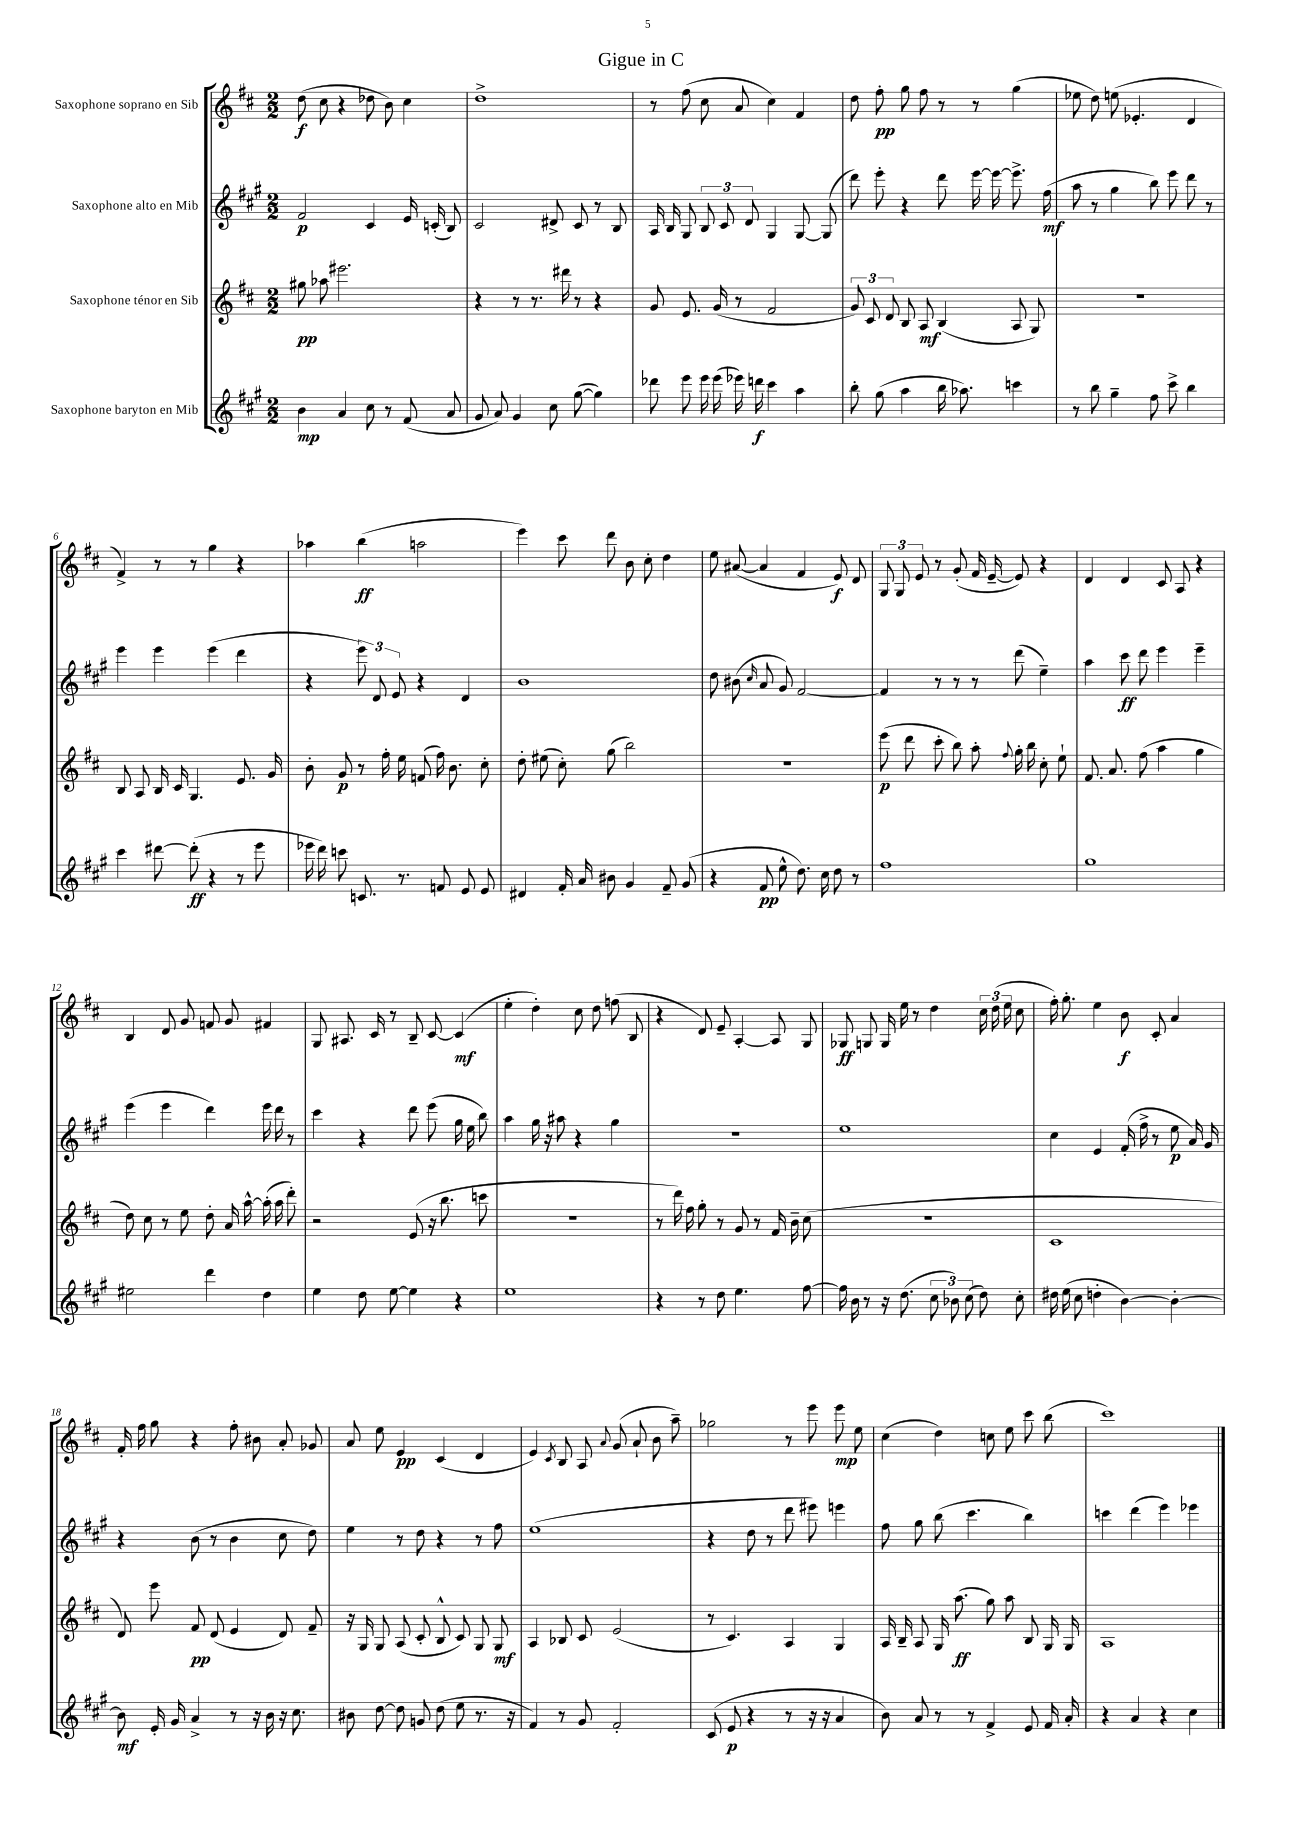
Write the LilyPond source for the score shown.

\header { title = "Gigue in C" }
<<
\new StaffGroup <<
\new Staff = "s0" \with { instrumentName = "Saxophone soprano en Sib" } {
    \clef treble \key d \major \numericTimeSignature \time 2/2
    \autoBeamOff d''8\f( cis''8 r4 des''8 b'8) cis''4 |
    d''1-> |
    r8 fis''8( cis''8 a'8 cis''4) fis'4 |
    d''8 fis''8-.\pp g''8 fis''8 r8 r8 g''4( |
    ees''8 d''8) e''8( ees'4.-. d'4 |
    fis'4->) r8 r8 g''4 r4 |
    aes''4 b''4\ff( a''2 |
    e'''4) cis'''8 d'''8 b'8 cis''8-. d''4 |
    e''8 ais'8~( ais'4 fis'4 e'8\f) d'8 |
    \tuplet 3/2 { g8 g8 e'8 } r8 g'8-.( fis'16 e'16~-- e'8) r4 |
    d'4 d'4 cis'8 a8 r4 |
    b4 d'8 g'8 f'8 g'8 fis'4 |
    g8 ais8. cis'16 r8 b8-- cis'8~ cis'4\mf( |
    e''4-. d''4-.) cis''8 d''8 f''8( b8 |
    r4 d'8) e'8-- a4~-. a8 g8 |
    ges8\ff g8 g16 e''16 r8 d''4 \tuplet 3/2 { cis''16 d''16( e''16 } cis''8 |
    fis''16-.) g''8.-. e''4 b'8\f cis'8-. a'4 |
    fis'16-. fis''16 g''8 r4 fis''8-. bis'8 a'8-. ges'8 |
    a'8 e''8 e'4\pp cis'4( d'4 |
    e'4) \acciaccatura { cis'8 } b8 a8 \appoggiatura { a'8 } g'8( a'8-! b'8 a''8--) |
    ges''2 r8 e'''8 e'''8\mp e''8 |
    cis''4( d''4) c''8 e''8 cis'''8 b''8( |
    cis'''1) \bar "|." |
}
\new Staff = "s1" \with { instrumentName = "Saxophone alto en Mib" } {
    \clef treble \key a \major \numericTimeSignature \time 2/2
    \autoBeamOff fis'2\p cis'4 e'16 c'16-.( b8) |
    cis'2 dis'8-> cis'8 r8 b8 |
    a16 b16 gis8 \tuplet 3/2 { b8 cis'8 d'8 } gis4 gis8~ gis8( |
    d'''8) e'''8-. r4 d'''8 e'''16~ e'''16~ e'''8.-> fis''16\mf( |
    a''8 r8 gis''4 b''8) e'''8 d'''8 r8 |
    e'''4 e'''4 e'''4( d'''4 |
    r4 \tuplet 3/2 { e'''8) d'8 e'8 } r4 d'4 |
    b'1 |
    d''8 bis'8( \grace { cis''16 } a'8 gis'8) fis'2~ |
    fis'4 r8 r8 r8 d'''8( e''4--) |
    a''4 cis'''8\ff d'''8 e'''4 e'''4-- |
    e'''4( e'''4 d'''4) e'''16 d'''16 r8 |
    cis'''4 r4 d'''8 e'''8( gis''16 e''16 b''8) |
    a''4 gis''16 r16 ais''8 r4 gis''4 |
    R1 |
    e''1 |
    cis''4 e'4 fis'16-.( fis''16-> r8 e''8\p a'16) gis'16 |
    r4 b'8( r8 b'4 cis''8 d''8) |
    e''4 r8 d''8 r4 r8 fis''8 |
    e''1( |
    r4 d''8 r8 d'''8 eis'''8) e'''4 |
    fis''8 gis''8 b''8( cis'''4. b''4) |
    c'''4 d'''4( e'''4) ees'''4 \bar "|." |
}
\new Staff = "s2" \with { instrumentName = "Saxophone ténor en Sib" } {
    \clef treble \key d \major \numericTimeSignature \time 2/2
    \autoBeamOff gis''8\pp aes''8 eis'''2. |
    r4 r8 r8. dis'''16 r8 r4 |
    g'8 e'8. g'16( r8 fis'2 |
    \tuplet 3/2 { g'8) cis'8 d'8 } b8 a8\mf b4( a8 g8) |
    R1 |
    b8 a8 b16 cis'16 g4. e'8. g'16 |
    b'8-. g'8\p r8 fis''16-. e''16 f'8( fis''16) b'8. cis''8-. |
    d''8-. eis''8( cis''8-.) g''8( b''2) |
    r1 |
    e'''8\p( d'''8 cis'''8-. b''8) a''8-. \appoggiatura { fis''8 } g''16-. b''16 cis''8-. e''8-! |
    fis'8. a'8. fis''8( a''4 g''4 |
    d''8) cis''8 r8 e''8 d''8-. a'16 a''16~-^ a''16-.( a''16 d'''8-.) |
    r2 e'8( r16 b''8. c'''8 |
    r1 |
    r8 d'''16) fis''16 g''8-. r8 g'8 r8 fis'16 b'16-- cis''8( |
    R1 |
    cis'1 |
    d'8) e'''8 fis'8\pp d'8( e'4 d'8) fis'8-- |
    r16 g16 g8 a8( cis'8-. b8-^ cis'8) g8 g8\mf |
    a4 bes8 cis'8 e'2( |
    r8 cis'4.) a4 g4 |
    a16 b16-- a8 g16 a''8.\ff( g''8) a''8 b8 g16 g16 |
    a1 \bar "|." |
}
\new Staff = "s3" \with { instrumentName = "Saxophone baryton en Mib" } {
    \clef treble \key a \major \numericTimeSignature \time 2/2
    \autoBeamOff b'4\mp a'4 cis''8 r8 fis'8( a'8 |
    gis'8 a'8) gis'4 cis''8 gis''8~( gis''4) |
    des'''8 e'''8 e'''16 e'''16( ees'''16) d'''16\f cis'''4 a''4 |
    b''8-. gis''8( a''4 b''16 aes''8.) c'''4 |
    r8 b''8 gis''4-- fis''8 cis'''8-> b''4 |
    cis'''4 dis'''8~ dis'''8-.\ff( r4 r8 e'''8 |
    ees'''16 d'''16) c'''8 c'8. r8. f'8 e'8 e'8 |
    dis'4 fis'16-. a'16 bis'8 gis'4 fis'8-- gis'8( |
    r4 fis'8\pp e''8-^ d''8.) cis''16 d''8 r8 |
    fis''1 |
    gis''1 |
    eis''2 d'''4 d''4 |
    e''4 d''8 e''8~ e''4 r4 |
    e''1 |
    r4 r8 d''8 e''4. fis''8~ |
    fis''16 b'16 r8 r16 d''8.( \tuplet 3/2 { cis''8 bes'8) cis''8( } d''8) cis''8-. |
    dis''16 e''16( cis''8 d''4-. b'4~) b'4~-. |
    b'8\mf e'16-. gis'16 a'4-> r8 r16 b'16 r16 cis''8. |
    bis'8 d''8~ d''8 g'8 d''8( e''8 r8. r16 |
    fis'4) r8 gis'8 fis'2-. |
    cis'8( e'8\p r4 r8 r16 r16 a'4 |
    b'8) a'8 r8 r8 fis'4-> e'8 fis'16 a'16-. |
    r4 a'4 r4 cis''4 \bar "|." |
}
>>
>>
